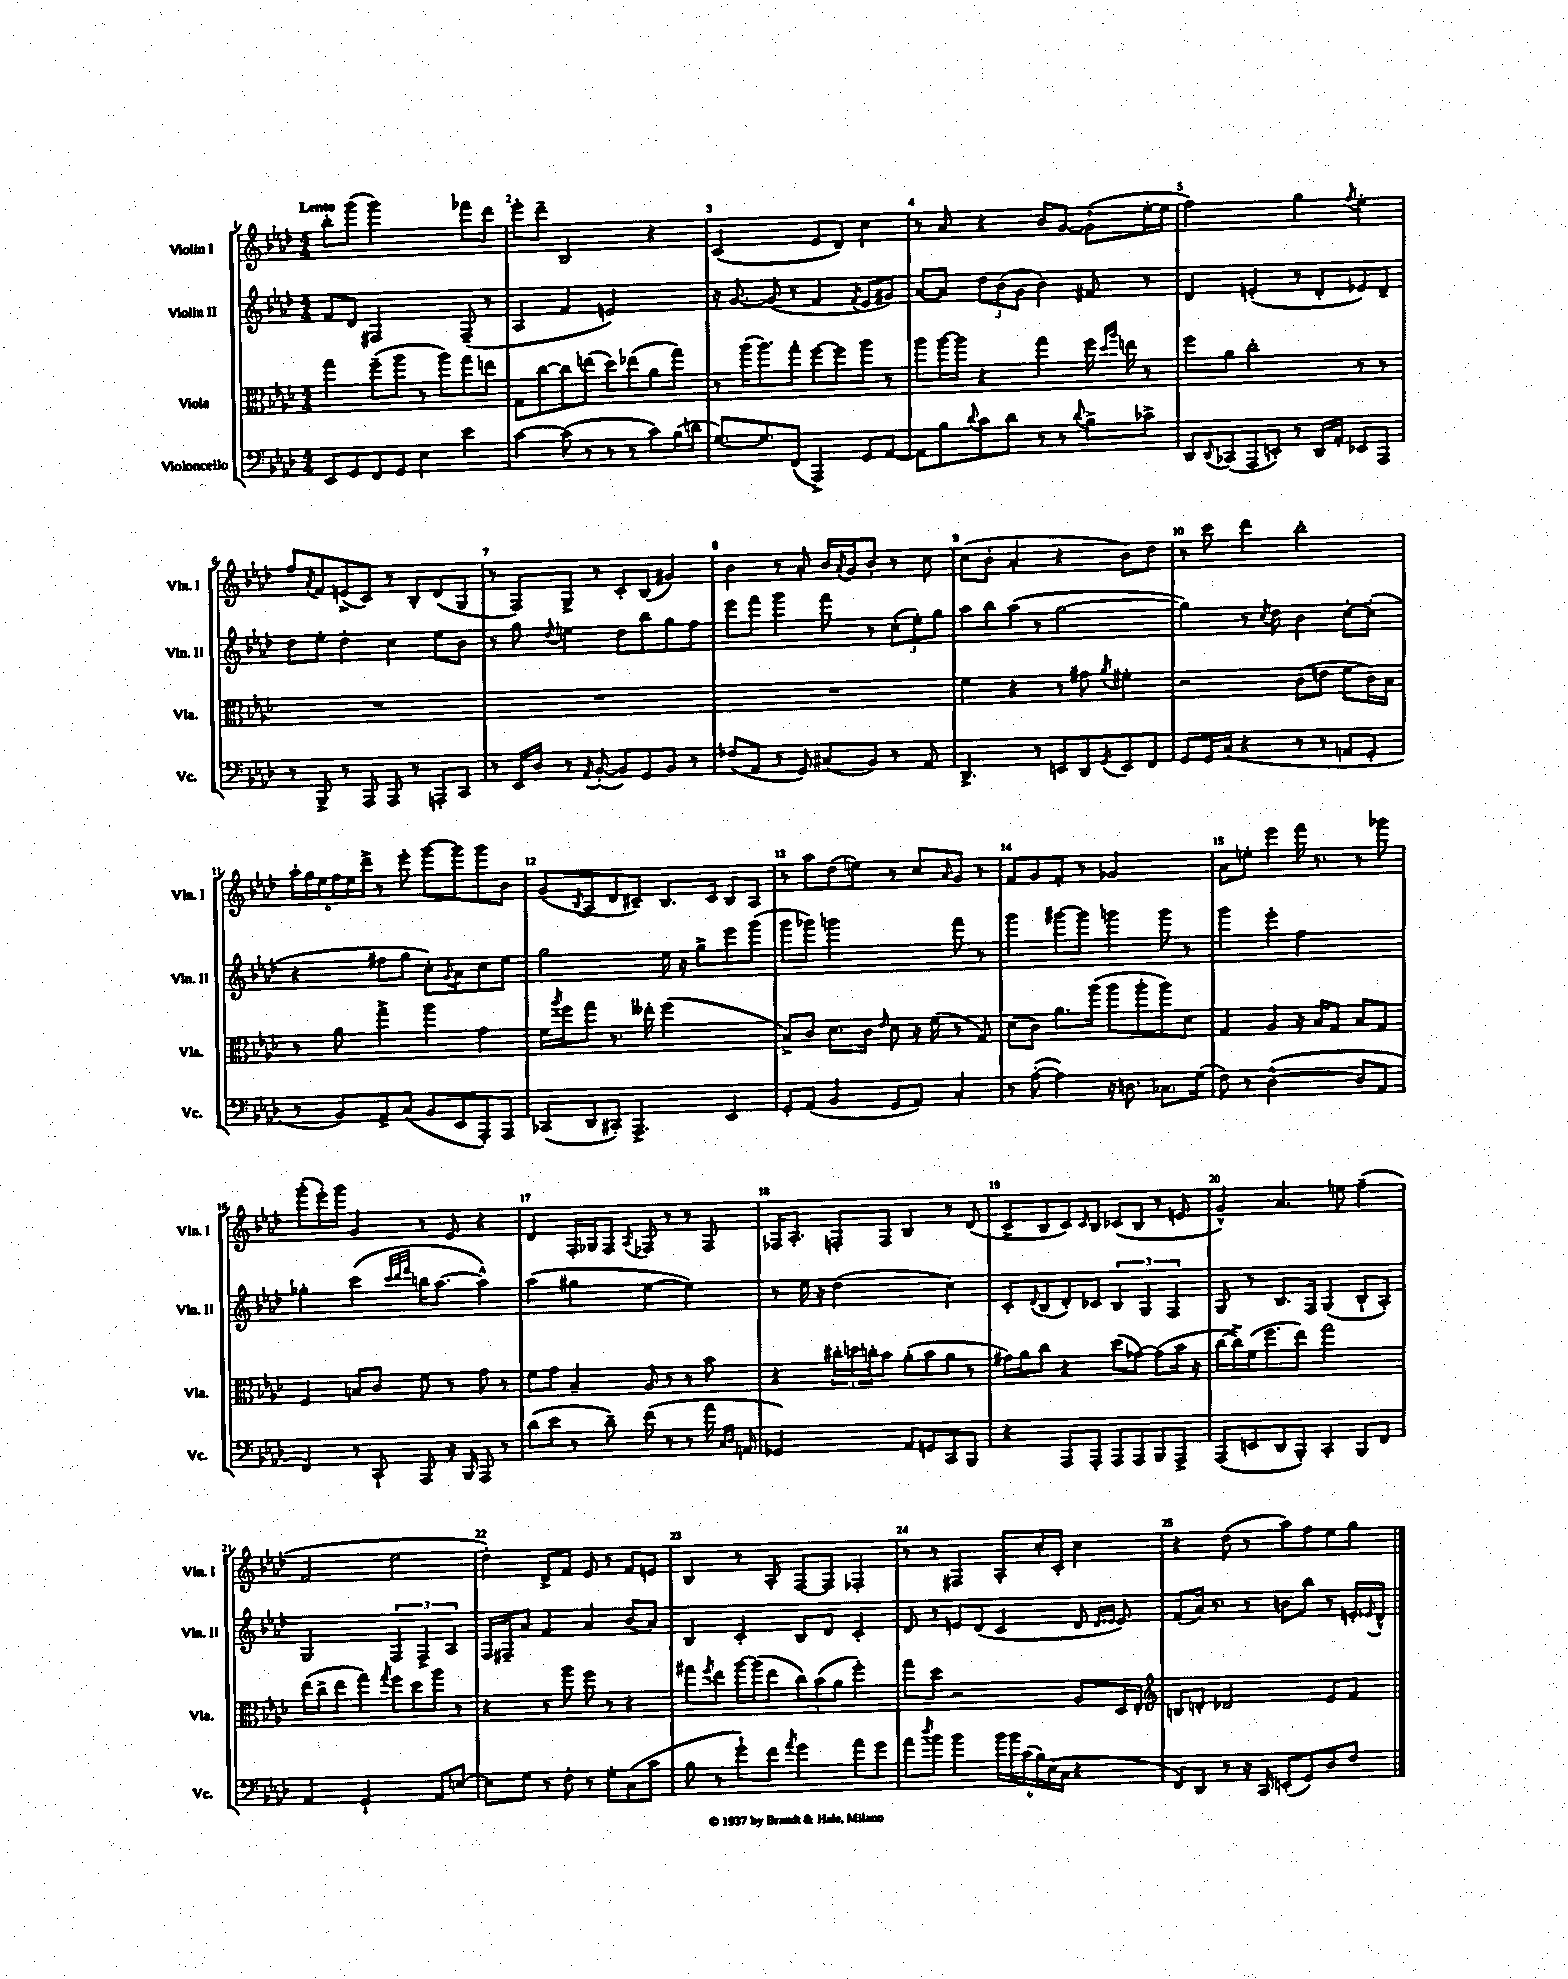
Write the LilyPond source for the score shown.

<<
\new StaffGroup <<
\new Staff = "s0" \with { instrumentName = "Violin I" shortInstrumentName = "Vln. I" } {
    \clef treble \key aes \major \numericTimeSignature \time 4/4 \tempo "Lento"
    bes''8-. g'''8( g'''2) fes'''8 des'''8 |
    ees'''8-. des'''8-- bes2 r4 |
    c'2( ees'8 des'8) c''4 |
    r8 aes'8 r4 bes'8 g'8~ g'8-!( ees''16~-. ees''16 |
    f''2) g''4 \acciaccatura { f''8 } ees''4-. |
    f''8 \acciaccatura { aes'8 } f'8 e'8->( c'8) r8 bes8-. des'8( g8 |
    r8 f8) g8-> r8 c'8-. bes8( gis'4) |
    bes'4 r8 aes'8-. bes'16 \acciaccatura { aes'8 } g'16 bes'8-. r8 c''8 |
    c''8( bes'8-. aes'4-. r4 bes'8) des''8 |
    r8 c'''8 des'''4 bes''2-. |
    \tuplet 6/4 { aes''16-. g''16 ees''16 f''16 ees''16 des'''16-> } r8 ees'''8-. g'''8~ g'''8 g'''8 bes'8 |
    g'8( \acciaccatura { bes8 } aes8 des'8 cis'8--) bes8. cis'16 bes8 aes8 |
    r8 aes''8 des''8( e''8) r8 c''8 \grace { aes'16 } g'8 r8 |
    f'8 g'8 f'8-. r8 ges'2 |
    aes'8 e''8-. ees'''4 f'''16 r8. r8 ges'''8 |
    g'''8-.( ees'''16-.) g'''16 g'4 r8 ees'8 r4 |
    des'4 f16-. ges16 f8 \acciaccatura { aes8 } fes8 r8 r8 fes8 |
    fes16 aes8.-. f8-. f8 bes4 r8 des'8( |
    c'8-> bes8 c'8) \grace { c'16 } bes8 ces'8( bes8 r8 e'8 |
    g'4-^) aes'4. e''8 f''4--( |
    f'2 ees''2 |
    des''4-.) des'8-> f'8 ees'8 r8 f'8 e'8 |
    bes4 r8 aes8-. f8~ f8 fes4-. |
    r8 r8 fis4 aes8-. c''16-. c'16-. c''4 |
    r4 des''8( r8 aes''8) f''8 ees''8 g''8 \bar "|." |
}
\new Staff = "s1" \with { instrumentName = "Violin II" shortInstrumentName = "Vln. II" } {
    \clef treble \key aes \major \numericTimeSignature \time 4/4
    f'8 des'8 fis2 fis8--( r8 |
    aes4 f'4 e'2) |
    r16 g'8.~ g'8( r8 f'4 \acciaccatura { f'8 } ees'8 gis'8) |
    aes'8~ aes'8 \tuplet 3/2 { des''8 bes'8( g'8 } bes'4) fis'8 r8 |
    des'4 e'4-.( r8 des'8-. ees'8) des'8-- |
    des''8 ees''8-. des''4-. c''4 ees''8 bes'8 |
    r8 g''8 \appoggiatura { des''8 } e''4 des''8 bes''8 g''8 f''8 |
    ees'''8 f'''8 g'''4 f'''8 r8 \tuplet 3/2 { c''8-.( ees''8-.) g''8 } |
    aes''8 bes''8 aes''8( r8 g''2~ |
    g''4) r8 \acciaccatura { c''8 } des''8 bes'4 c''8~-. c''8-.( |
    r4 fis''8 g''8 c''8-.) \appoggiatura { g'8 } aes'8 c''8 ees''8 |
    g''2 ees''16 r16 g''8-> ees'''8 g'''8( |
    g'''8 ges'''8) g'''2 f'''8 r8 |
    g'''4 gis'''8~ gis'''8 g'''4 g'''8 r8 |
    g'''4 ees'''4-. f''2 |
    ges''4-. c'''4( \grace { c'''32 des'''32 f'''32 } b''16 aes''8.~ aes''4-^) |
    aes''4( gis''4 ees''4~ ees''4) |
    r8 ees''16 r16 des''2( c''4) |
    c'8-. \appoggiatura { des'8 } bes8( des'8-.) ces'8 \tuplet 3/2 { bes4 g4 f4 } |
    g8 r8 bes8. f16 g4( bes8-! aes8-.) |
    g2 \tuplet 3/2 { f4 f4-> aes4 } |
    f16 fis16-- aes'8 f'4 aes'4 bes'8( aes'8) |
    bes4 c'4-. bes8 des'8 c'4-. |
    des'8 r8 e'8 des'8( c'4 des'8 \grace { des'16 ees'16 } ees'8) |
    f'8( aes'16) r8. r8 b'8 bes''8 r8 e'16-. \appoggiatura { ees'8 } des'16-^ \bar "|." |
}
\new Staff = "s2" \with { instrumentName = "Viola" shortInstrumentName = "Vla." } {
    \clef alto \key aes \major \numericTimeSignature \time 4/4
    g''4 f''8--( aes''8 r8 aes''8) g''8 e''8 |
    g8 c''8~ c''8 e''8( des''8) ees''8( aes'8 g''8) |
    r8 aes''16( aes''8.) g''8-. f''8~ f''8 aes''8 r8 |
    aes''8 aes''16~ aes''16 r4 g''4 f''16 \grace { des''16 aes''16 } e''16 r8 |
    f''8 aes'8 c''2-. r8 r8 |
    R1 |
    R1 |
    R1 |
    f'4 r4 r8 gis'8 \acciaccatura { aes'8 } fis'4-. |
    r2 c'8( e'8 f'8 c'16) bes16 |
    r8 aes'8 g''4-> aes''4 g'4 |
    f'16 \acciaccatura { aes''8 } f''16 g''8 r8. eeses''16-. f''2( |
    bes8->) c'8 des'8. c'16 \grace { ees'16 } des'8 r16 f'16( r8 g8) |
    des'8( c'8) aes'8. aes''16( aes''8 aes''8-. aes''8) des'8 |
    g4 aes4 r16 bes16 g8 bes8 g8 |
    f4 b8 c'8 f'8 r8 g'8 r8 |
    f'8 g'8 bes4-- aes8 r8 r8 bes'8 |
    r4 \tuplet 3/2 { cis''16-. d''16 c''16-. } bes'8 aes'8-.( bes'8 aes'8 r8 |
    gis'16) aes'16 c''8 r4 des''8( ges'8~) ges'8( bes'16 r16 |
    c''16~ c''16->) f'16( f''8. ees''8) g''2 |
    ees''16( c''16-> ees''8 g''4) \acciaccatura { g''8 } f''8 des''8 aes''8 r8 |
    r4 r8 aes''8 f''8 r8 r4 |
    gis''8 \acciaccatura { f''8 } ees''8 aes''16~ aes''16( ees''8 \tuplet 3/2 { c''8) bes'8( aes'8 } f''4-.) |
    g''8 des''8 r2 aes8 des16 ees16-. |
    \clef treble b8 d'8-. des'2 ees'8 f'8 \bar "|." |
}
\new Staff = "s3" \with { instrumentName = "Violoncello" shortInstrumentName = "Vc." } {
    \clef bass \key aes \major \numericTimeSignature \time 4/4
    ees,8 g,8 f,8 g,8 ees4 ees'4 |
    c'4~ c'8( r8 r8 r8 c'8) bes16( d'16 |
    g8.~) g8. f,8( aes,,4->) g,8 aes,8~ |
    aes,8 bes8 \appoggiatura { des'8 } c'8 des'8 r8 r8 \appoggiatura { des'8 } bes8-> ces'8-> |
    des,8 \appoggiatura { des,8 } ces,8( aes,,8 e,8-.) r8 des,16 aes,16-. ees,8 aes,,8 |
    r8 bes,,8-> r8 aes,,8 aes,,8 r8 a,,8-. c,8 |
    r8 ees,16 des16 r8 \acciaccatura { aes,8 } bes,8~-.( bes,8) g,8 bes,8 r8 |
    fes8( aes,8 r8 g,8) cis8( bes,8) r8 aes,8 |
    des,4.-> r8 e,8 des,8 \acciaccatura { g,8 } e,8 f,8 |
    g,8 g,16 c16( r4 r8 r8 a,8 g,8-. |
    r8 bes,8) aes,8-> c8( bes,8 ees,8 aes,,8-.) aes,,8 |
    ces,8( des,8 cis,8-.) aes,,4.-> ees,4 |
    g,8-. aes,8( bes,4 g,8 aes,8) c4-. |
    r8 aes8~-.( aes4) r16 d8. ces8. g16( |
    f8) r8 des2~-^( des8 aes,8 |
    f,4) r8 c,8-! aes,,8 r16 bes,,16 aes,,8 r8 |
    des'8( ees'8 r8 des'8--) f'8( r8 r8 aes'16 \grace { c16 des16 } a,16 |
    ges,2) aes,8 g,8 c,8 bes,,8 |
    r4 aes,,8 aes,,8-. aes,,8 aes,,8 bes,,8 aes,,8-> |
    aes,,8( e,8 des,8 bes,,8-.) c,4-. bes,,8 f,8 |
    aes,4 g,2-! aes,8 e8~ |
    e8 g8 r8 f8-. r8 g8-. c8( c'8 |
    bes8 r8 g'8-!) f'8 \acciaccatura { aes'8 } g'4 aes'8 g'8 |
    aes'8 \acciaccatura { des''8 } bes'8 bes'4 \tuplet 6/4 { bes'16 bes'16 c'16( bes16) ees16( c16 } r4 |
    f,8) des,8 r8 r16 c,16 e,8-.( g,8) des8 f8 \bar "|." |
}
>>
>>
\layout { \context { \Score \override BarNumber.break-visibility = ##(#f #t #t) barNumberVisibility = #all-bar-numbers-visible } }
